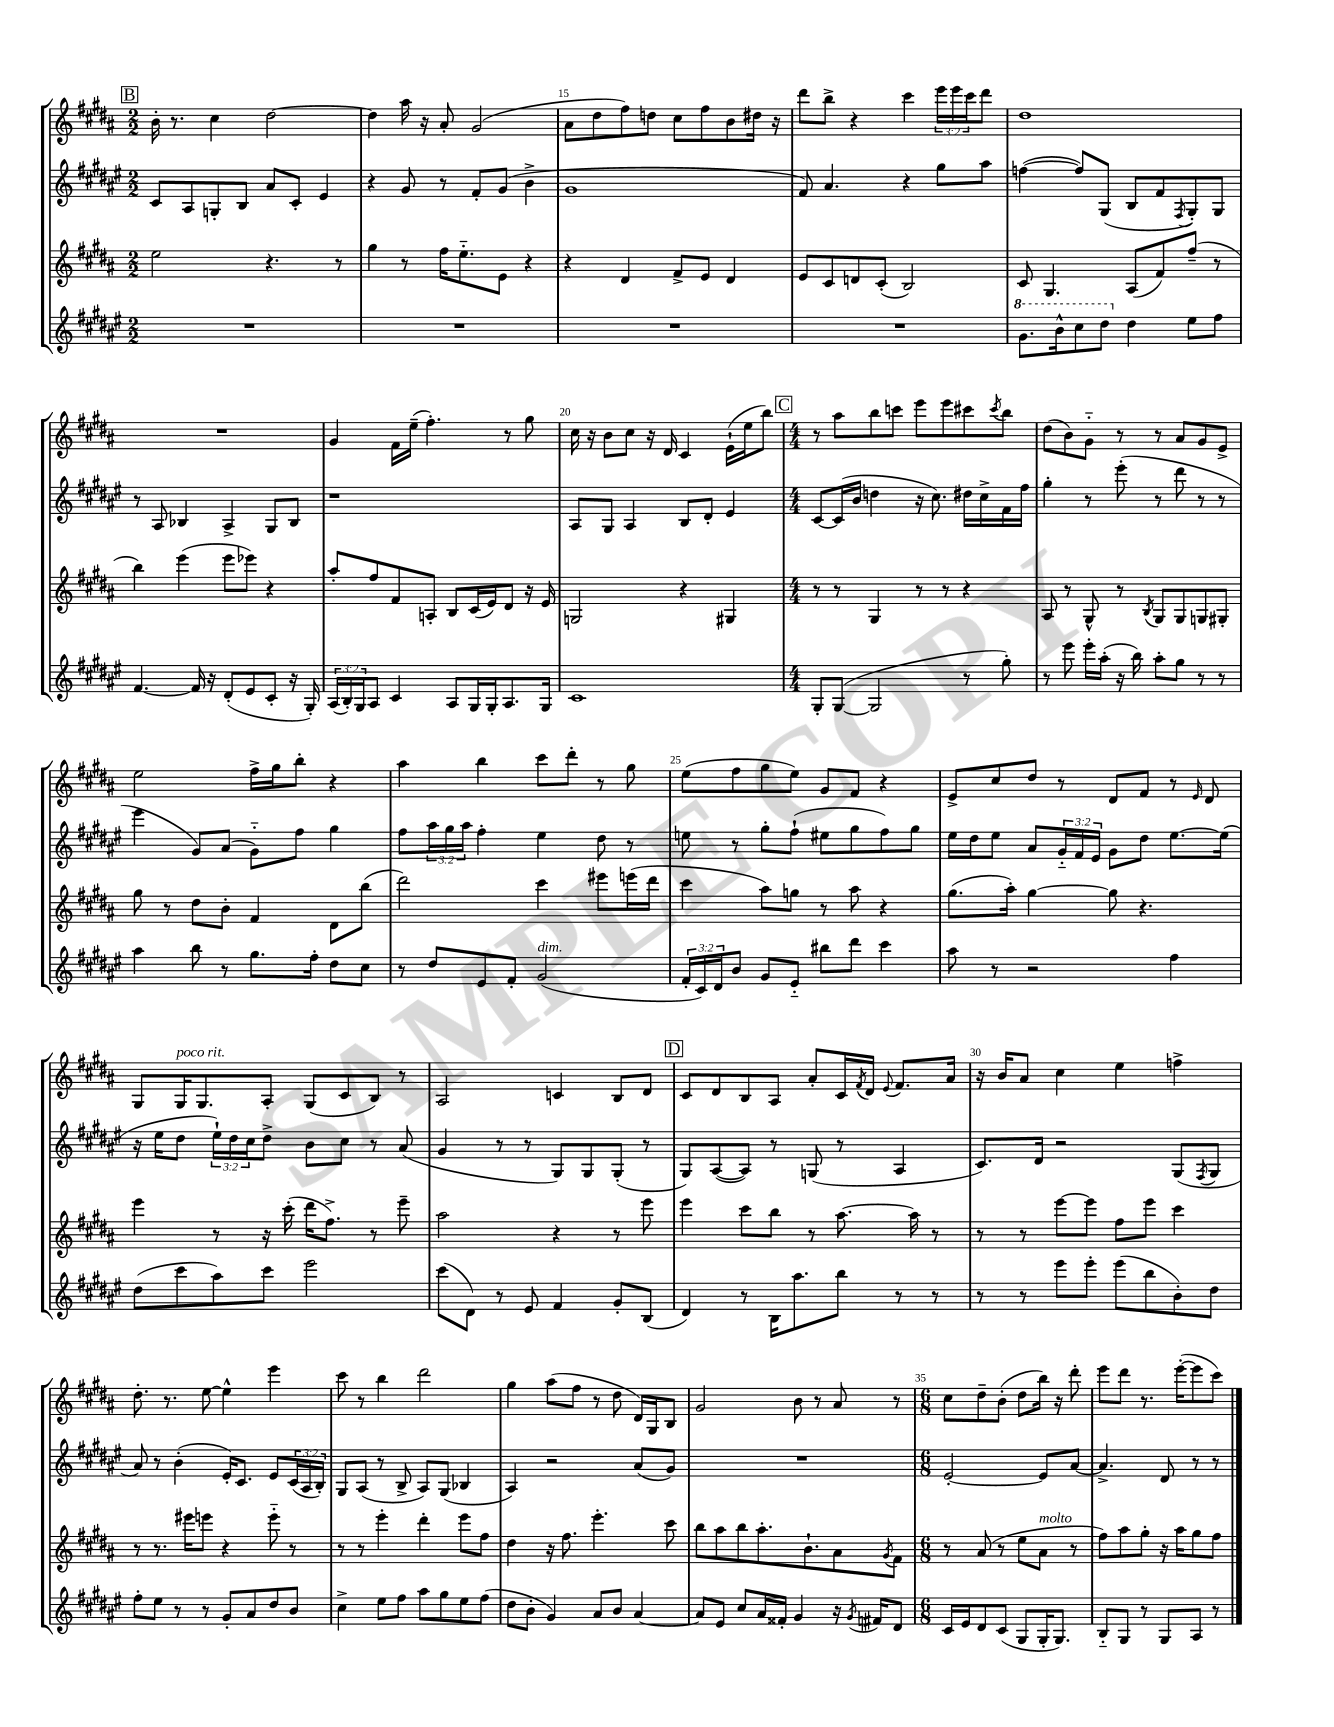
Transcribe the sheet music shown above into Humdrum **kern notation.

**kern	**kern	**kern	**kern
*staff4	*staff3	*staff2	*staff1
*clefG2	*clefG2	*clefG2	*clefG2
*k[f#c#g#d#a#e#]	*k[f#c#g#d#a#]	*k[f#c#g#d#a#e#]	*k[f#c#g#d#a#]
*M2/2	*M2/2	*M2/2	*M2/2
1r	2ee	8c#	16b'
.	.	.	8.r
.	.	8A#	.
.	.	8G'	4cc#
.	.	8B	.
.	4.r	8a#	[2dd#
.	.	8c#'	.
.	.	4e#	.
.	8r	.	.
=	=	=	=
1r	4gg#	4r	4dd#]
.	8r	8g#	16aa#
.	.	.	16r
.	16ff#	8r	8a#'
.	8.ee'~	.	.
.	.	8f#'	(2g#
.	8e	(8g#	.
.	4r	4b^	.
=	=	=	=
1r	4r	1g#	8a#
.	.	.	8dd#
.	4d#	.	8ff#)
.	.	.	8dd
.	8f#^	.	8cc#
.	8e	.	8ff#
.	4d#	.	8b
.	.	.	16dd#
.	.	.	16r
=	=	=	=
1r	8e	8f#)	8ddd#
.	8c#	4.a#	8bb^
.	8d	.	4r
.	(8c#'	.	.
.	2B)	4r	4ccc#
.	.	8gg#	24eee
.	.	.	24eee
.	.	.	24ccc#
.	.	8aa#	8ddd#
=	=	=	=
8.gg#	8c#	([4ff	1dd#
.	4.G#	.	.
16bb^^	.	.	.
8ccc#	.	8ff])	.
8ddd#	.	(8G#	.
4dd#	(8A#	8B	.
.	8f#)	8f#	.
.	.	8qF#	.
8ee#	(8ff#~	8G#')	.
8ff#	8r	8G#	.
=	=	=	=
[4.f#	4bb)	8r	1r
.	.	8A#	.
.	(4eee	4B-	.
16f#]	.	.	.
16r	.	.	.
(8d#'	8eee	4A#^	.
8e#	8eee-)	.	.
8c#'	4r	8G#	.
16r	.	8B-	.
16G#')	.	.	.
=	=	=	=
(24A#	8aa#'	1r	4g#
24B')	.	.	.
24G#	.	.	.
8A#	8ff#	.	.
4c#	8f#	.	16f#
.	.	.	(16ee~
.	8A'	.	4.ff#')
8A#	8B	.	.
16G#	(16c#	.	.
16G#'	16e)	.	.
8.A#	8d#	.	8r
.	16r	.	8gg#
16G#	16e	.	.
=	=	=	=
1c#	2G	8A#	16cc#
.	.	.	16r
.	.	8G#	8b
.	.	4A#	8cc#
.	.	.	16r
.	.	.	16d#
.	4r	8B	4c#
.	.	8d#'	.
.	4G#	4e#	(16e`
.	.	.	16ee
.	.	.	8bb)
=	=	=	=
*M4/4	*M4/4	*M4/4	*M4/4
8G#'	8r	[8c#	8r
([8G#	8r	(16c#]	8aa#
.	.	16b	.
2G#]	4G#	4dd	8bb
.	.	.	8ccc
.	8r	16r	8eee
.	.	8.cc#)	.
.	8r	.	8eee
8r	4r	16dd#	8ccc#
.	.	16cc#^	.
.	.	.	8qccc#
8gg#')	.	16f#	8bb
.	.	16ff#	.
=	=	=	=
8r	8A#	4gg#'	(8dd#
8eee#	8r	.	8b)
16eee#'	8G#^^	8r	8g#'~
(16aa#'	.	.	.
16r	8r	(8eee#'	8r
16bb)	.	.	.
.	8qB	.	.
8aa#'	8G#	8r	8r
8gg#	8G#	8ddd#	8a#
8r	8G	8r	8g#
8r	8G#'	8r	8e^
=	=	=	=
4aa#	8gg#	4eee#	2ee
.	8r	.	.
8bb	8dd#	8g#)	.
8r	8b'	(8a#	.
8.gg#	4f#	8g#'~)	16ff#^
.	.	.	16gg#
.	.	8ff#	8bb'
16ff#'	.	.	.
8dd#	8d#	4gg#	4r
8cc#	(8bb	.	.
=	=	=	=
8r	2ddd#)	8ff#	4aa#
8dd#	.	24aa#	.
.	.	24gg#	.
.	.	24aa#	.
8e#	.	4ff#'	4bb
8f#'	.	.	.
(2g#	4ccc#	4ee#	8ccc#
.	.	.	8ddd#'
.	8eee#	8dd#	8r
.	(16eee	8r	8gg#
.	16ddd#	.	.
=	=	=	=
24f#'	4ccc#	8ee	(8ee
24c#)	.	.	.
24d#	.	.	.
8b	.	8r	8ff#
8g#	8aa#)	8gg#'	8gg#
8e#'~	8gg	(8ff#`	8ee)
8bb#	8r	8ee#	8g#
8ddd#	8aa#	8gg#	8f#
4ccc#	4r	8ff#)	4r
.	.	8gg#	.
=	=	=	=
8aa#	(8.gg#	16ee#	8e^
.	.	16dd#	.
8r	.	8ee#	8cc#
.	16aa#')	.	.
2r	[4gg#	8a#	8dd#
.	.	24g#'~	8r
.	.	24f#	.
.	.	24e#	.
.	8gg#]	8g#	8d#
.	4.r	8dd#	8f#
4ff#	.	[8.ee#	8r
.	.	.	16qqe
.	.	.	8d#
.	.	(16ee#]	.
=	=	=	=
(8dd#	4eee	16r	8G#
.	.	16ee#	.
8ccc#	.	8dd#	16G#
.	.	.	8.G#
8aa#)	8r	24ee#`)	.
.	.	24dd#	.
.	.	24cc#	.
8ccc#	16r	8dd#^	8A#'
.	(16ccc#'	.	.
2eee#	16ddd#	8b	(8G#
.	8.ff#^)	.	.
.	.	8cc#	8c#
.	8r	8r	8B)
.	8eee~	(8a#	8r
=	=	=	=
(8ccc#	2aa#	4g#	2A#
8d#)	.	.	.
8r	.	8r	.
8e#	.	8r	.
4f#	4r	8G#)	4c
.	.	8G#	.
8g#'	8r	(8G#'	8B
(8B	8eee	8r	8d#
=	=	=	=
4d#)	4eee	8G#)	8c#
.	.	([8A#	8d#
8r	8ccc#	8A#])	8B
16B	8bb	8r	8A#
8.aa#	.	.	.
.	8r	(8G	8a#'
8bb	[8.aa#	8r	16c#
.	.	.	8qf#
.	.	.	16d#
.	.	.	8qqe
8r	.	4A#	8.f#
.	16aa#]	.	.
8r	8r	.	.
.	.	.	16a#
=	=	=	=
8r	8r	8.c#)	16r
.	.	.	16b
8r	8r	.	8a#
.	.	16d#	.
8eee#	[8eee	2r	4cc#
8eee#'	8eee]	.	.
(8eee#	8ff#	.	4ee
8bb	8eee	.	.
8b')	4ccc#	(8G#	4ff^
.	.	8qF#	.
8dd#	.	8G#	.
=	=	=	=
8ff#'	8r	8a#)	8.dd#'
8ee#	8.r	8r	.
.	.	.	8.r
8r	.	(4b'	.
.	16eee#	.	.
8r	8eee	.	[8ee
8g#'	4r	16e#')	4ee^^]
.	.	8.c#	.
8a#	.	.	.
8dd#	8eee'~	8e#	4eee
8b	8r	(24c#	.
.	.	24A#	.
.	.	24B')	.
=	=	=	=
4cc#^	8r	8G#	8ccc#
.	8r	(8A#	8r
8ee#	4eee'	8r	4bb
8ff#	.	8B^	.
8aa#	4ddd#'	8A#)	2ddd#
8gg#	.	(8G#	.
8ee#	8eee	4B-	.
(8ff#	8ff#	.	.
=	=	=	=
8dd#	4dd#	4A#)	4gg#
8b'	.	.	.
4g#)	16r	2r	(8aa#
.	8.ff#	.	.
.	.	.	8ff#
8a#	4.eee'	.	8r
8b	.	.	8dd#
[4a#	.	(8a#	16d#)
.	.	.	16G#
.	8ccc#	8g#)	8B
=	=	=	=
8a#]	8bb	1r	2g#
8e#	8aa#	.	.
8cc#	8bb	.	.
16a#	8.aa#'	.	.
16f##'	.	.	.
4g#	.	.	8b
.	8.b`	.	.
.	.	.	8r
16r	8a#	.	8a#
8qg#	.	.	.
16f#	.	.	.
.	8qg#	.	.
8d#	8f#	.	8r
=	=	=	=
*M6/8	*M6/8	*M6/8	*M6/8
16c#	8r	[2e#'	8cc#
16e#	.	.	.
8d#	(8a#	.	8dd#~
(8c#	8r	.	(8b'
8G#	8ee	.	8dd#
16G#'	8a#	8e#]	16bb)
8.G#)	.	.	16r
.	8r	[8a#	8ddd#'
=	=	=	=
8B'~	8ff#)	4.a#^]	8eee
8G#	8aa#	.	8ddd#
8r	8gg#'	.	8.r
8G#	16r	8d#	.
.	16aa#	.	([16eee'
8A#	8gg#	8r	8eee]
8r	8ff#	8r	8ccc#)
==	==	==	==
*-	*-	*-	*-
